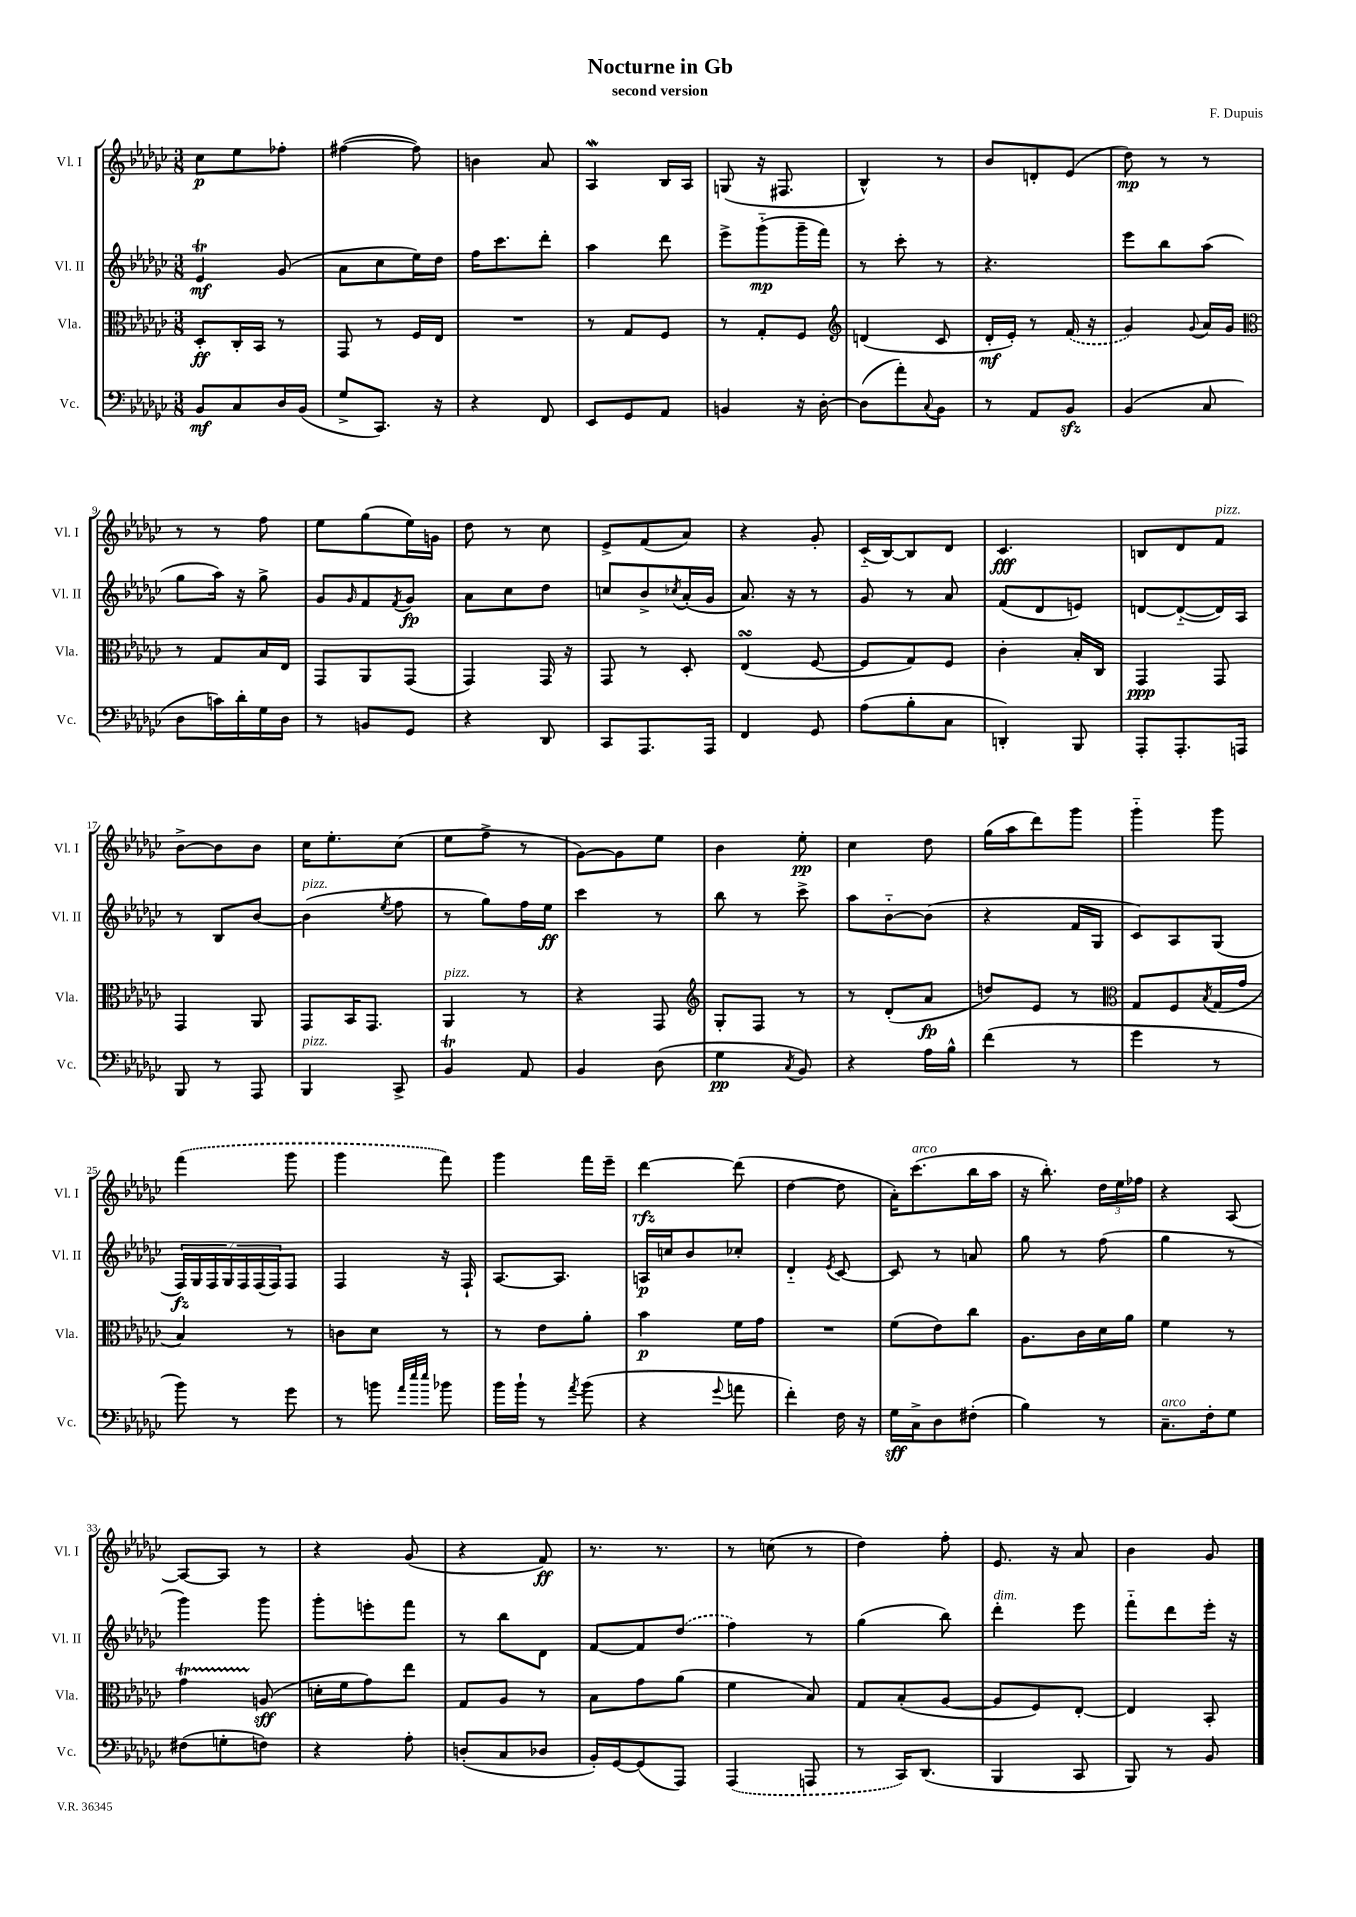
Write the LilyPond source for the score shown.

\header { title = "Nocturne in Gb" composer = "F. Dupuis" subtitle = "second version" }
<<
\new StaffGroup <<
\new Staff = "s0" \with { instrumentName = "Vl. I" shortInstrumentName = "Vl. I" } {
    \clef treble \key ges \major \numericTimeSignature \time 3/8
    ces''8\p ees''8 fes''8-. |
    fis''4~( fis''8) |
    b'4 aes'8 |
    aes4\mordent bes16 aes16 |
    g8( r16 fis8. |
    bes4-^) r8 |
    bes'8 d'8-. ees'8( |
    des''8\mp) r8 r8 |
    r8 r8 f''8 |
    ees''8 ges''8( ees''16) g'16 |
    des''8 r8 ces''8 |
    ees'8-> f'8( aes'8) |
    r4 ges'8-. |
    ces'16-_( bes16~) bes8 des'8 |
    ces'4.\fff |
    b8 des'8 f'8^\markup { \italic "pizz." } |
    bes'8~-> bes'8 bes'8 |
    ces''16 ees''8.-. ces''8( |
    ees''8 f''8-> r8 |
    ges'8~) ges'8 ees''8 |
    bes'4 ees''8-.\pp |
    ces''4 des''8 |
    ges''16( aes''16 des'''8) ges'''8 |
    ges'''4-_ ges'''8 |
    \once \slurDashed f'''4( ges'''8 |
    ges'''4 f'''8) |
    ges'''4 f'''16 ees'''16-- |
    des'''4~\rfz des'''8( |
    des''4~ des''8 |
    aes'16-.) ces'''8.^\markup { \italic "arco" }( bes''16 aes''16 |
    r16 bes''8.-.) \tuplet 3/2 { des''16 ees''16 fes''16 } |
    r4 aes8~ |
    aes8~ aes8 r8 |
    r4 ges'8( |
    r4 f'8\ff) |
    r8. r8. |
    r8 c''8( r8 |
    des''4) f''8-. |
    ees'8. r16 aes'8 |
    bes'4 ges'8 \bar "|." |
}
\new Staff = "s1" \with { instrumentName = "Vl. II" shortInstrumentName = "Vl. II" } {
    \clef treble \key ges \major \numericTimeSignature \time 3/8
    ees'4\trill\mf ges'8( |
    aes'8 ces''8 ees''16) des''16 |
    f''16 ces'''8. des'''8-. |
    aes''4 des'''8 |
    ees'''8-> ges'''8-_\mp( ges'''16-- f'''16) |
    r8 ces'''8-. r8 |
    r4. |
    ees'''8 bes''8 aes''8( |
    ges''8 aes''16) r16 ges''8-> |
    ges'8 \grace { ges'16 } f'8 \acciaccatura { f'8 } ges'8\fp |
    aes'8 ces''8 des''8 |
    c''8 bes'8-> \acciaccatura { ces''8 } aes'16-.( ges'16 |
    aes'8.) r16 r8 |
    ges'8 r8 aes'8 |
    f'8( des'8 e'8) |
    d'8~ d'8~-_( d'16) aes16 |
    r8 bes8 bes'8~ |
    bes'4^\markup { \italic "pizz." }( \acciaccatura { ees''8 } f''8 |
    r8 ges''8) f''16 ees''16\ff |
    ces'''4 r8 |
    bes''8 r8 ces'''8-> |
    aes''8 bes'8~-_ bes'8( |
    r4 f'16 ges16 |
    ces'8) aes8 ges8( |
    \tuplet 7/4 { f16\fz) ges16 f16 ges16 f16 f16( f16) } f8 |
    f4 r16 f16-! |
    aes8.~ aes8. |
    a16\p c''16 bes'8 ces''8-. |
    des'4-_ \acciaccatura { ees'8 } ces'8~ |
    ces'8 r8 a'8 |
    ges''8 r8 f''8( |
    ges''4 r8 |
    ges'''4) ges'''8 |
    ges'''8-. e'''8-. f'''8 |
    r8 bes''8 des'8 |
    f'8~ f'8 \once \slurDashed des''8( |
    f''4) r8 |
    ges''4( bes''8) |
    des'''4-.^\markup { \italic "dim." } ees'''8 |
    f'''8-_ des'''8 ees'''16-. r16 \bar "|." |
}
\new Staff = "s2" \with { instrumentName = "Vla." shortInstrumentName = "Vla." } {
    \clef alto \key ges \major \numericTimeSignature \time 3/8
    des8-.\ff ces16-. bes,16 r8 |
    ges,8 r8 f16 ees16 |
    R4. |
    r8 ges8 f8 |
    r8 ges8-. f8 |
    \clef treble d'4( ces'8 |
    des'16-.\mf ees'16-.) r8 \once \slurDashed f'16( r16 |
    ges'4) \appoggiatura { ges'8 } aes'16 ges'16 |
    \clef alto r8 ges8 bes16 ees16 |
    ges,8 aes,8 ges,8( |
    ges,4) ges,16 r16 |
    ges,8 r8 des8-. |
    ees4\turn( f8~ |
    f8 ges8) f8 |
    ces'4-. bes16-. ces16 |
    ges,4\ppp ges,8 |
    ges,4 aes,8 |
    ges,8 bes,16 ges,8. |
    aes,4^\markup { \italic "pizz." } r8 |
    r4 ges,8 |
    \clef treble ges8-. f8 r8 |
    r8 des'8-.( aes'8\fp |
    d''8) ees'8 r8 |
    \clef alto ges8 f8 \acciaccatura { bes8 } ges16( ges'16 |
    bes4) r8 |
    c'8 des'8 r8 |
    r8 ees'8 aes'8-. |
    bes'4\p f'16 ges'16 |
    R4. |
    f'8( ees'8) ces''8 |
    aes8. ces'16 des'16 aes'16 |
    f'4 r8 |
    ges'4\startTrillSpan a8\stopTrillSpan\sff( |
    d'16-. f'16 ges'8) ees''8 |
    ges8 aes8 r8 |
    bes8 ges'8 aes'8( |
    f'4 bes8) |
    ges8 bes8-.( aes8~ |
    aes8 f8) ees8~-. |
    ees4 bes,8-. \bar "|." |
}
\new Staff = "s3" \with { instrumentName = "Vc." shortInstrumentName = "Vc." } {
    \clef bass \key ges \major \numericTimeSignature \time 3/8
    bes,8\mf ces8 des16 bes,16( |
    ges8-> ces,8.) r16 |
    r4 f,8 |
    ees,8 ges,8 aes,8 |
    b,4 r16 des16~-. |
    des8( aes'8-.) \appoggiatura { ces8 } bes,8 |
    r8 aes,8 bes,8\sfz |
    bes,4( ces8 |
    des8 c'16) des'16-. ges16 des16 |
    r8 b,8 ges,8 |
    r4 des,8 |
    ces,8 aes,,8. aes,,16 |
    f,4 ges,8 |
    aes8( bes8-. ces8 |
    d,4-.) bes,,8 |
    aes,,8-. aes,,8.-. a,,16 |
    bes,,8 r8 aes,,8 |
    bes,,4^\markup { \italic "pizz." } ces,8-> |
    bes,4\trill aes,8 |
    bes,4 des8( |
    ges4\pp \acciaccatura { ces8 } bes,8) |
    r4 aes16 bes16-^ |
    f'4( r8 |
    ges'4 r8 |
    bes'8) r8 ges'8 |
    r8 b'8 \grace { aes'32 ees''32 ees''32 } bes'8 |
    bes'16 bes'16-! r8 \acciaccatura { aes'8 } bes'8( |
    r4 \appoggiatura { ges'8 } a'8 |
    f'4-.) f16 r16 |
    ges16\sff ces16-> des8 fis8-.( |
    bes4) r8 |
    ces8.--^\markup { \italic "arco" } f16-. ges8 |
    fis8( g8-. f8) |
    r4 aes8-. |
    d8-.( ces8 des8 |
    bes,16-.) ges,16~ ges,8( aes,,8) |
    \once \slurDashed aes,,4( a,,8 |
    r8 ces,16) des,8.( |
    bes,,4 ces,8 |
    bes,,8) r8 bes,8 \bar "|." |
}
>>
>>
